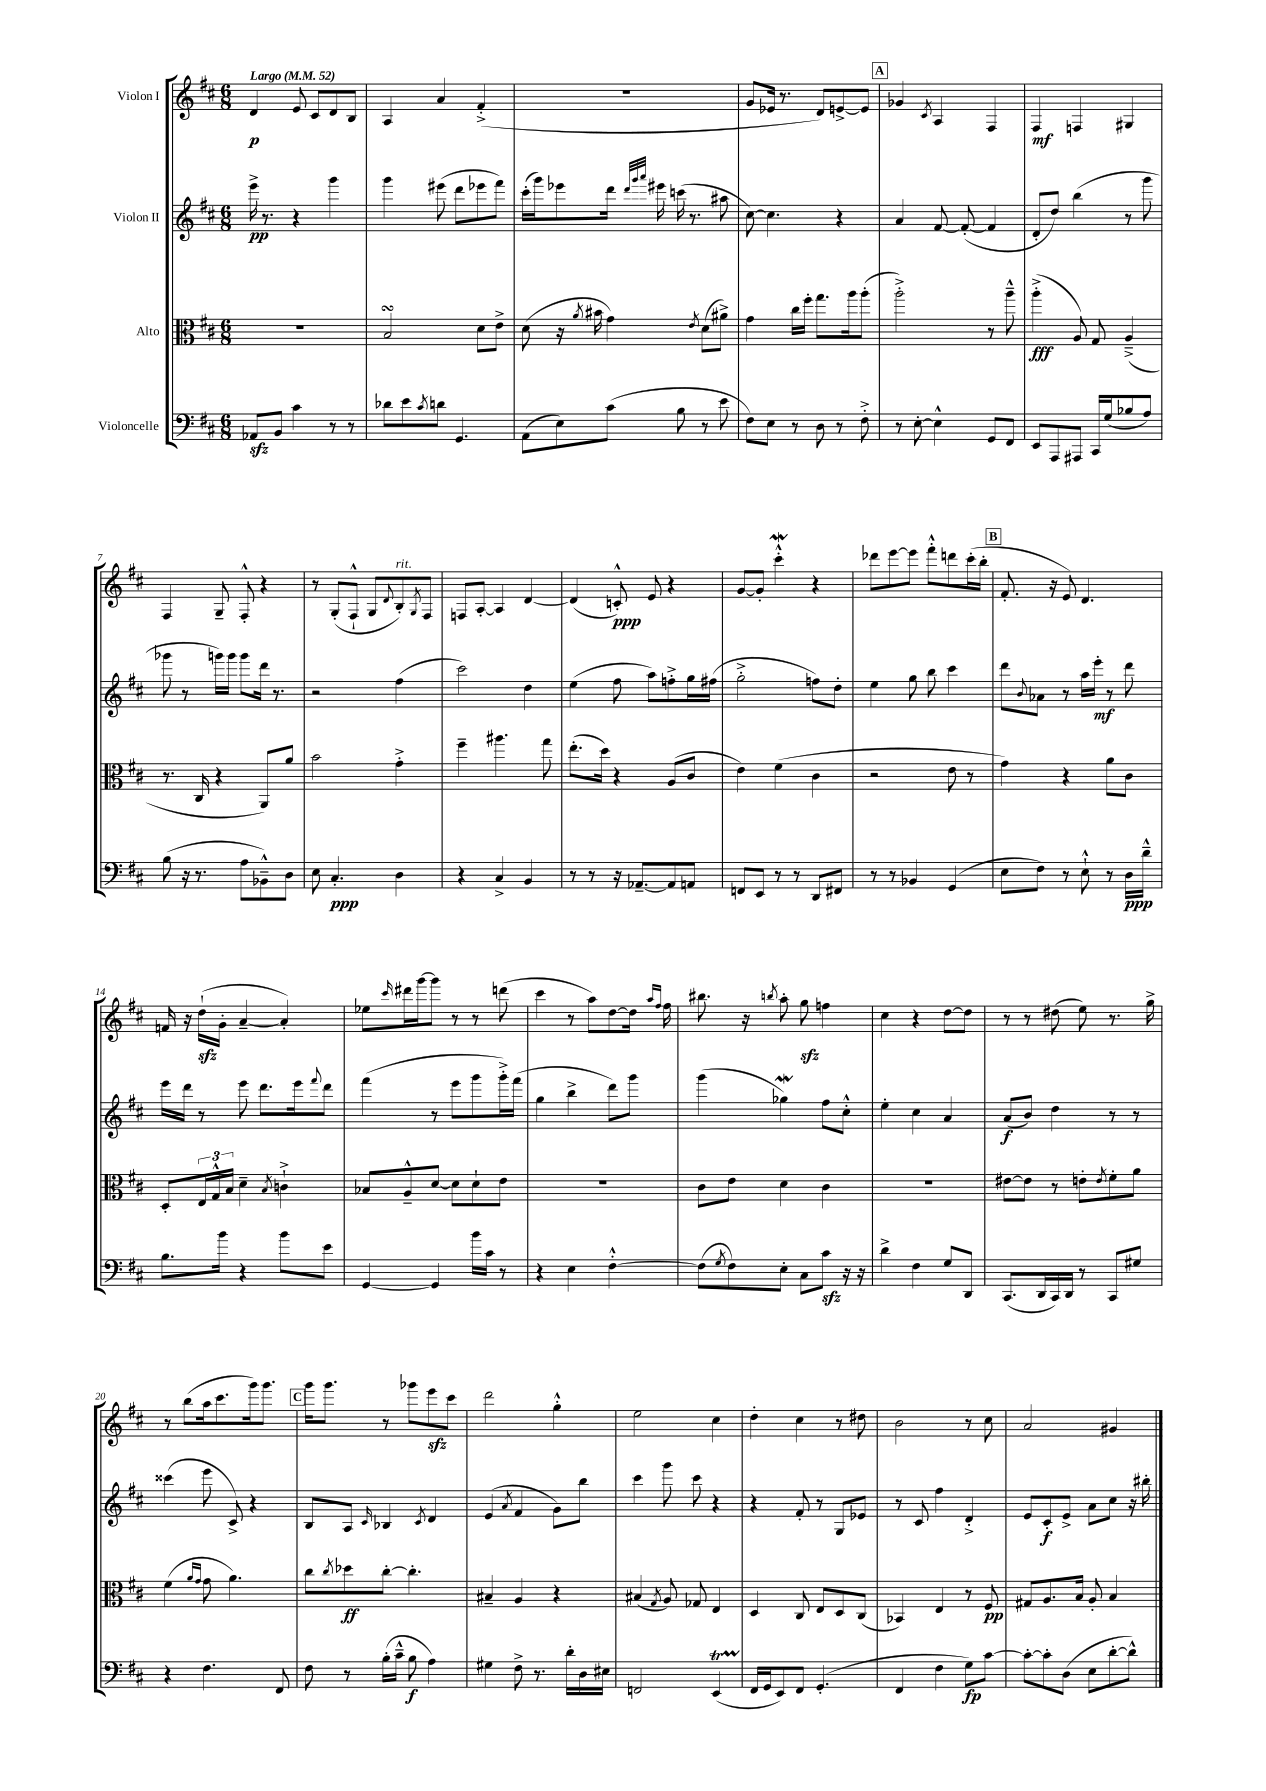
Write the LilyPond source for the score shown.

<<
\new StaffGroup <<
\new Staff = "s0" \with { instrumentName = "Violon I" } {
    \clef treble \key d \major \numericTimeSignature \time 6/8 \tempo "Largo" 4 = 52
    d'4\p e'8 cis'8 d'8 b8 |
    a4 a'4 fis'4-.->( |
    R2. |
    g'8 ees'16 r8. d'8) e'8~-> e'8 |
    \mark \markup { \box "A" } ges'4 \acciaccatura { cis'8 } a4 fis4 |
    fis4\mf f4 gis4 |
    fis4 g8-- fis8-.-^ r4 |
    r8 g8-.( fis8-!-^ g8 \appoggiatura { d'8 } b8-.^\markup { \italic "rit." }) \acciaccatura { g8 } fis8 |
    f8 a8~-. a4 d'4~ |
    d'4( c'8-.-^\ppp) e'8 r4 |
    g'8~ g'8-. cis'''4-.-^\mordent r4 |
    des'''8 e'''8~ e'''8 fis'''8-.-^ d'''8 cis'''16-.( b''16-. |
    \mark \markup { \box "B" } fis'8.-. r16 e'8) d'4. |
    f'16 r16 d''16-!\sfz( g'16-. a'4~-- a'4-.) |
    ees''8 \grace { cis'''16 } dis'''16 g'''16~ g'''8 r8 r8 d'''8( |
    cis'''4 r8 a''8) d''8~ d''16 \grace { a''16 fis''16 } fis''16 |
    bis''8. r16 \acciaccatura { b''8 } a''8-. g''8\sfz f''4 |
    cis''4 r4 d''8~ d''8 |
    r8 r8 dis''8( e''8) r8. g''16-> |
    r8 b''8( a''16 cis'''8. g'''16) g'''8. |
    \mark \markup { \box "C" } g'''16 g'''8. r8 ges'''8 e'''8\sfz cis'''8 |
    d'''2 g''4-.-^ |
    e''2 cis''4 |
    d''4-. cis''4 r8 dis''8 |
    b'2 r8 cis''8 |
    a'2 gis'4 \bar "|." |
}
\new Staff = "s1" \with { instrumentName = "Violon II" } {
    \clef treble \key d \major \numericTimeSignature \time 6/8
    e'''16->\pp r8. r4 g'''4 |
    g'''4 eis'''8( d'''8 ees'''8 fis'''8) |
    cis'''16-.( g'''16) ees'''8 d'''16 \grace { d'''32 g'''32 a'''32 } eis'''16 c'''16( r8. ais''8 |
    cis''8~) cis''4. r4 |
    \mark \markup { \box "A" } a'4 fis'8~ fis'8~-.( fis'4 |
    d'8-. d''8) b''4( r8 g'''8 |
    ges'''8 r8 g'''16) g'''16 g'''8 d'''16 r8. |
    r2 fis''4( |
    cis'''2) d''4 |
    e''4( fis''8 a''8) f''8-.-> g''16 fis''16( |
    g''2-.-> f''8) d''8-. |
    e''4 g''8 b''8 cis'''4 |
    \mark \markup { \box "B" } d'''8 \appoggiatura { b'8 } aes'8 r8 a''16 e'''16-.\mf r8 d'''8 |
    e'''16 d'''16 r8 e'''8 d'''8. e'''16 \appoggiatura { fis'''8 } d'''8 |
    fis'''4( r8 e'''8 g'''8 g'''16-.->) fis'''16( |
    g''4 b''4-> d'''8) g'''8 |
    g'''4( ges''4\mordent) fis''8 cis''8-.-^ |
    e''4-. cis''4 a'4 |
    a'8\f( b'8) d''4 r8 r8 |
    cisis'''4( e'''8 cis'8->) r4 |
    \mark \markup { \box "C" } b8 a8 \grace { cis'16 } bes4 \acciaccatura { cis'8 } d'4 |
    e'4( \acciaccatura { a'8 } fis'4 g'8) b''8 |
    cis'''4 g'''8 cis'''8 r4 |
    r4 fis'8-. r8 g8 ees'8 |
    r8 cis'8 fis''4 d'4-.-> |
    e'8 cis'8-.\f e'8-> a'8 cis''8 r16 bis''16-. \bar "|." |
}
\new Staff = "s2" \with { instrumentName = "Alto" } {
    \clef alto \key d \major \numericTimeSignature \time 6/8
    R2. |
    b2\turn d'8 e'8-> |
    d'8( r16 \acciaccatura { a'8 } bis'16 g'4) \acciaccatura { e'8 } d'8( ais'8->) |
    g'4 cis''16 fis''16-. g''8. a''16 a''8-.( |
    \mark \markup { \box "A" } a''2-.->) r8 a''8---^ |
    a''4-.->\fff( a8) g8 a4--->( |
    r8. cis16 r4 a,8) a'8 |
    b'2 g'4-.-> |
    fis''4-- ais''4. g''8 |
    e''8.-.( d''16) r4 a8( cis'8 |
    e'4) fis'4( cis'4 |
    r2 e'8 r8 |
    \mark \markup { \box "B" } g'4) r4 a'8 cis'8 |
    d8-. \tuplet 3/2 { e16 g16-^ b16 } d'4-- \acciaccatura { b8 } c'4-!-> |
    bes8 a8---^ d'8~ d'8 d'8-! e'8 |
    R2. |
    cis'8 e'8 d'4 cis'4 |
    R2. |
    eis'8~ eis'8 r8 e'8-. \acciaccatura { e'8 } fis'8-. a'8 |
    fis'4( \grace { a'16 g'16 } g'8 a'4.) |
    \mark \markup { \box "C" } cis''8 \acciaccatura { cis''8 } des''8\ff cis''8~-. cis''4.-. |
    bis4-- a4 r4 |
    bis4( \acciaccatura { g8 } a8) ges8 e4 |
    d4 cis8 e8 d8 cis8( |
    bes,4) e4 r8 fis8\pp |
    gis8 a8. b16 a8-. b4 \bar "|." |
}
\new Staff = "s3" \with { instrumentName = "Violoncelle" } {
    \clef bass \key d \major \numericTimeSignature \time 6/8
    aes,8\sfz b,8 cis'4 r8 r8 |
    des'8 e'8 \acciaccatura { cis'8 } d'8 g,4. |
    a,8( e8) cis'8( b8 r8 e'8 |
    fis8) e8 r8 d8 r8 fis8-.-> |
    \mark \markup { \box "A" } r8 e8~-. e4-^ g,8 fis,8 |
    e,8 a,,8 ais,,8 cis,16 g16( bes8 a8) |
    b8( r16 r8. a8 bes,8---^) d8 |
    e8 cis4.-.\ppp d4 |
    r4 cis4-> b,4 |
    r8 r8 r16 aes,8.~-- aes,8 a,8 |
    f,8 e,8 r8 r8 d,8 fis,8 |
    r8 r8 bes,4 g,4( |
    \mark \markup { \box "B" } e8 fis8) r8 e8-!-^ r8 d16\ppp d'16---^ |
    b8. b'16 r4 b'8 e'8 |
    g,4~ g,4 b'16 cis'16 r8 |
    r4 e4 fis4~-.-^ |
    fis8( \acciaccatura { g8 } fis8) e8-. cis8 cis'8\sfz r16 r16 |
    d'4-> fis4 g8 d,8 |
    cis,8.( d,16 cis,16) d,16 r8 cis,8 gis8 |
    r4 fis4. fis,8 |
    \mark \markup { \box "C" } fis8 r8 b16-.( cis'16---^ b8\f a4) |
    gis4 fis8-> r8. d'16-. d16 eis16 |
    f,2 e,4\startTrillSpan( |
    fis,16\stopTrillSpan g,16 e,8) fis,8 g,4.-.( |
    fis,4 fis4 g8\fp) cis'8~ |
    cis'8~-. cis'8-. d8( e8 d'8~-. d'8-^) \bar "|." |
}
>>
>>
